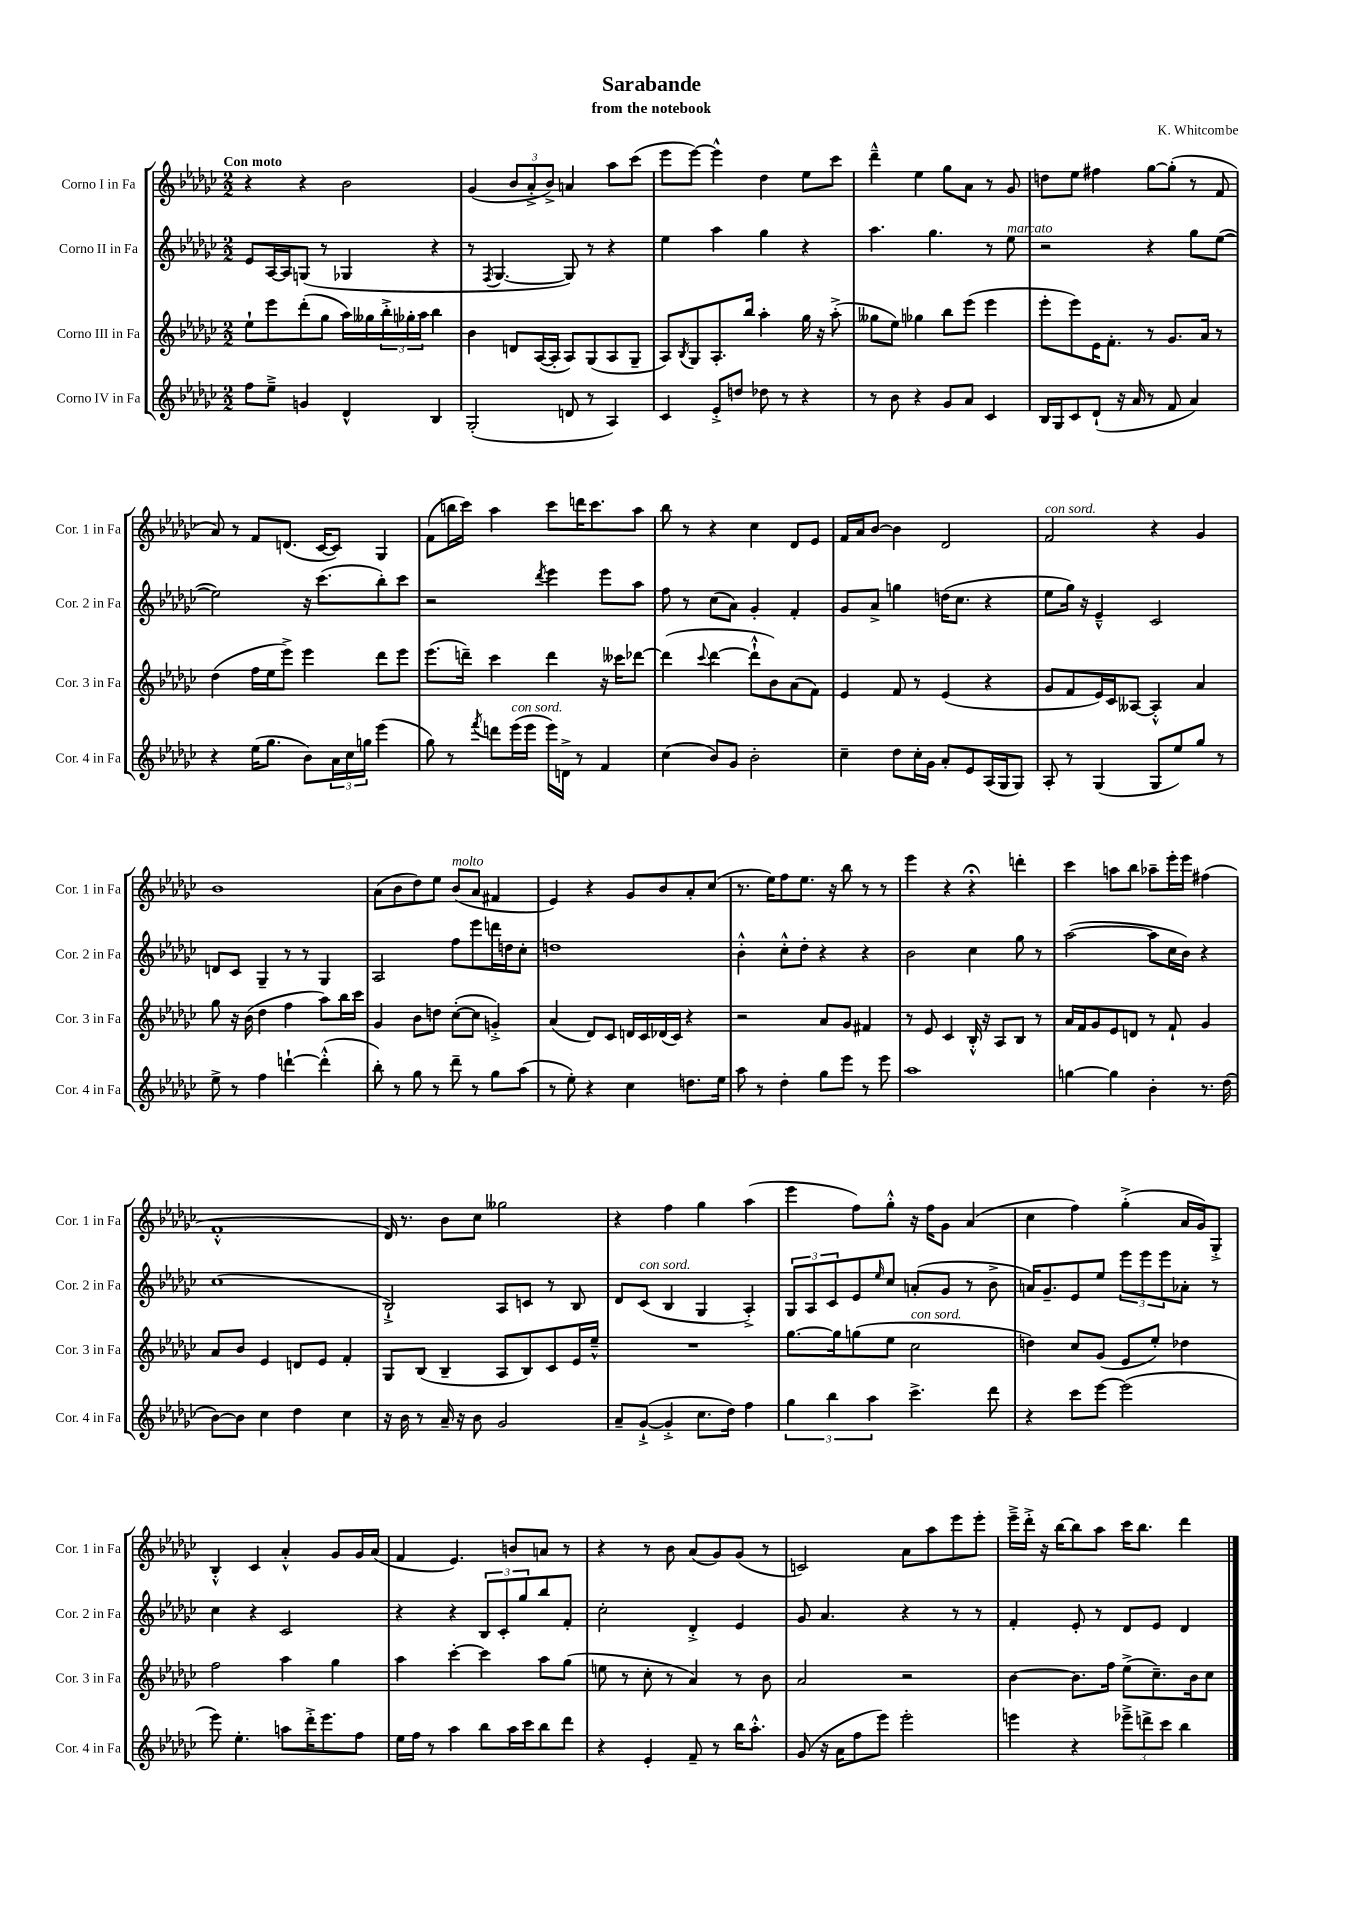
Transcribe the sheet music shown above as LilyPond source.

\header { title = "Sarabande" composer = "K. Whitcombe" subtitle = "from the notebook" }
<<
\new StaffGroup <<
\new Staff = "s0" \with { instrumentName = "Corno I in Fa" shortInstrumentName = "Cor. 1 in Fa" } {
    \clef treble \key ges \major \numericTimeSignature \time 2/2 \tempo "Con moto"
    r4 r4 bes'2 |
    ges'4( \tuplet 3/2 { bes'8 aes'8-.-> bes'8->) } a'4 aes''8 ces'''8( |
    ees'''8 ees'''8~) ees'''4-^ des''4 ees''8 ces'''8 |
    des'''4---^ ees''4 ges''8 aes'8 r8 ges'8 |
    d''8 ees''8 fis''4 ges''8~ ges''8-.( r8 f'8 |
    aes'8) r8 f'8 d'8.( ces'16~ ces'8) ges4 |
    f'8( b''16 ces'''16) aes''4 ces'''8 d'''16 ces'''8. aes''8 |
    bes''8 r8 r4 ces''4 des'8 ees'8 |
    f'16 aes'16 bes'8~ bes'4 des'2 |
    f'2^\markup { \italic "con sord." } r4 ges'4 |
    bes'1 |
    aes'8( bes'8 des''8) ees''8 bes'8^\markup { \italic "molto" }( aes'8 fis'4 |
    ees'4) r4 ges'8 bes'8 aes'8-. ces''8( |
    r8. ees''16) f''8 ees''8. r16 bes''8 r8 r8 |
    ees'''4 r4 r4\fermata d'''4-. |
    ces'''4 a''8 bes''8 aes''8-- ees'''16-. ees'''16 fis''4( |
    f'1-.-^ |
    des'16) r8. bes'8 ces''8 geses''2 |
    r4 f''4 ges''4 aes''4( |
    ees'''4 f''8) ges''8-.-^ r16 f''16 ges'8 aes'4( |
    ces''4 f''4) ges''4-.->( aes'16 ges'16) ges8-.-> |
    bes4-.-^ ces'4 aes'4-.-^ ges'8 ges'16 aes'16( |
    f'4 ees'4.) b'8 a'8 r8 |
    r4 r8 bes'8 aes'8( ges'8) ges'8( r8 |
    c'2) aes'8 aes''8 ees'''8 ees'''8-. |
    ees'''16---> des'''16-.-> r16 bes''16~ bes''8 aes''8 ces'''16 bes''8. des'''4 \bar "|." |
}
\new Staff = "s1" \with { instrumentName = "Corno II in Fa" shortInstrumentName = "Cor. 2 in Fa" } {
    \clef treble \key ges \major \numericTimeSignature \time 2/2
    ees'8 aes16~ aes16 g8( r8 ges4 r4 |
    r8 \acciaccatura { f8 } ges4.~ ges8) r8 r4 |
    ees''4 aes''4 ges''4 r4 |
    aes''4. ges''4. r8 ees''8^\markup { \italic "marcato" } |
    r2 r4 ges''8 ees''8~( |
    ees''2) r16 ces'''8.( bes''8-.) ces'''8 |
    r2 \acciaccatura { des'''8 } ees'''4 ees'''8 aes''8 |
    f''8 r8 ces''8( aes'8) ges'4-. f'4-. |
    ges'8 aes'8-> g''4 d''16( ces''8. r4 |
    ees''8 ges''16) r16 ees'4---^ ces'2 |
    d'8 ces'8 ges4-- r8 r8 ges4 |
    aes2 f''8 ees'''8 d'''16 d''16 ces''8-. |
    d''1 |
    bes'4-.-^ ces''8-.-^ des''8-. r4 r4 |
    bes'2 ces''4 ges''8 r8 |
    aes''2~( aes''8 ces''16 bes'16) r4 |
    ces''1( |
    bes2-!->) aes8 c'8 r8 bes8 |
    des'8 ces'8^\markup { \italic "con sord." }( bes4 ges4 aes4-.->) |
    \tuplet 3/2 { ges8 aes8 ces'8 } ees'8 \grace { ees''16 } ces''8 a'8-.( ges'8 r8 bes'8-> |
    a'16) ges'8.-- ees'8 ees''8 \tuplet 3/2 { ees'''8 ees'''8 ees'''8 } aes'8-. r8 |
    ces''4 r4 ces'2 |
    r4 r4 \tuplet 3/2 { bes8 ces'8-. ges''8 } bes''8 f'8-. |
    ces''2-. des'4-.-> ees'4 |
    ges'8 aes'4. r4 r8 r8 |
    f'4-. ees'8-. r8 des'8 ees'8 des'4 \bar "|." |
}
\new Staff = "s2" \with { instrumentName = "Corno III in Fa" shortInstrumentName = "Cor. 3 in Fa" } {
    \clef treble \key ges \major \numericTimeSignature \time 2/2
    ees''8-! ees'''8 des'''8-.( ges''8 aes''16) geses''16 \tuplet 3/2 { bes''16-.-> ges''16-. aes''16 } bes''4 |
    bes'4 d'8 aes16~( aes16-. aes8) ges8( aes8 ges8-- |
    aes8) \acciaccatura { bes8 } ges8 aes8.-. bes''16 aes''4-. ges''16 r16 aes''8-.->( |
    geses''8 ees''8) ges''4 bes''8 ees'''8( ees'''4 |
    ees'''8-. ees'''8) ees'16 f'8.-. r8 ges'8. aes'16 r8 |
    des''4( f''16 ees''16 ees'''8->) ees'''4 des'''8 ees'''8 |
    ees'''8.( d'''16--) ces'''4 d'''4 r16 ceses'''16 des'''8~ |
    des'''4( \appoggiatura { ces'''8 } des'''4~ des'''8-!-^ bes'8) aes'8( f'8) |
    ees'4 f'8 r8 ees'4( r4 |
    ges'8 f'8 ees'16) ces'16 aeses8~ aeses4-.-^ aes'4 |
    ges''8 r16 bes'16( des''4 f''4 aes''8) bes''16 ces'''16 |
    ges'4 bes'8 d''8 ces''8~-.( ces''8 g'4-.->) |
    aes'4( des'8) ces'8 d'16 ces'16 des'16( ces'16) r4 |
    r2 aes'8 ges'8 fis'4 |
    r8 ees'8 ces'4 bes16-.-^ r16 aes8 bes8 r8 |
    aes'16 f'16 ges'8 ees'8 d'8 r8 f'8-! ges'4 |
    aes'8 bes'8 ees'4 d'8 ees'8 f'4-. |
    ges8 bes8( bes4-- aes8 bes8) ces'8 ees'16 ees''16---^ |
    R1 |
    ges''8.~ ges''16 g''8( ees''8 ces''2^\markup { \italic "con sord." } |
    d''4) ces''8 ges'8( ees'8 ees''8-.) des''4 |
    f''2 aes''4 ges''4 |
    aes''4 ces'''4~-. ces'''4 aes''8 ges''8( |
    e''8 r8 ces''8-. r8 aes'4) r8 bes'8 |
    aes'2 r2 |
    bes'4~ bes'8. f''16 ees''8->( ces''8.--) bes'16 ces''8 \bar "|." |
}
\new Staff = "s3" \with { instrumentName = "Corno IV in Fa" shortInstrumentName = "Cor. 4 in Fa" } {
    \clef treble \key ges \major \numericTimeSignature \time 2/2
    f''8 ees''8---> g'4 des'4-^ bes4 |
    ges2-.( d'8 r8 aes4) |
    ces'4 ees'8-.-> d''8 des''8 r8 r4 |
    r8 bes'8 r4 ges'8 aes'8 ces'4 |
    bes16 ges16 ces'8 des'8-!( r16 aes'16 r8 f'8 aes'4) |
    r4 ees''16( ges''8. bes'8) \tuplet 3/2 { aes'16 ces''16 g''16 } ees'''4( |
    ges''8) r8 \acciaccatura { f'''8 } d'''8 ees'''16^\markup { \italic "con sord." }( ees'''16 ees'''16) d'16-> r8 f'4 |
    ces''4( bes'8) ges'8 bes'2-. |
    ces''4-- des''8 ces''16-. ges'16 aes'8-. ees'8 aes16( ges16 ges8) |
    aes8-. r8 ges4( ges8 ees''8) ges''8 r8 |
    ees''8-> r8 f''4 d'''4~-! d'''4-.-^( |
    bes''8-.) r8 ges''8 r8 des'''8-- r8 ges''8 aes''8( |
    r8 ees''8-.) r4 ces''4 d''8. ees''16 |
    aes''8 r8 des''4-. ges''8 ees'''8 r8 ees'''8 |
    aes''1 |
    g''4~ g''4 bes'4-. r8. des''16( |
    bes'8~) bes'8 ces''4 des''4 ces''4 |
    r16 bes'16 r8 aes'16-- r16 bes'8 ges'2 |
    aes'8-- ges'8~-!->( ges'4-.-> ces''8. des''16) f''4 |
    \tuplet 3/2 { ges''4 bes''4 aes''4 } ces'''4.-> des'''8 |
    r4 ces'''8 ees'''8~ ees'''2( |
    ees'''8) ees''4.-. a''8 des'''16-.-> ees'''8. f''8 |
    ees''16 f''16 r8 aes''4 bes''8 aes''16 ces'''16 bes''8 des'''8 |
    r4 ees'4-. f'8-- r8 bes''16 aes''8.-.-^ |
    ges'8( r16 aes'16 f''8 ees'''8) ees'''2-. |
    e'''4 r4 \tuplet 3/2 { ees'''8---> d'''8-> ces'''8 } bes''4 \bar "|." |
}
>>
>>
\layout { \context { \Score \remove "Bar_number_engraver" } }
